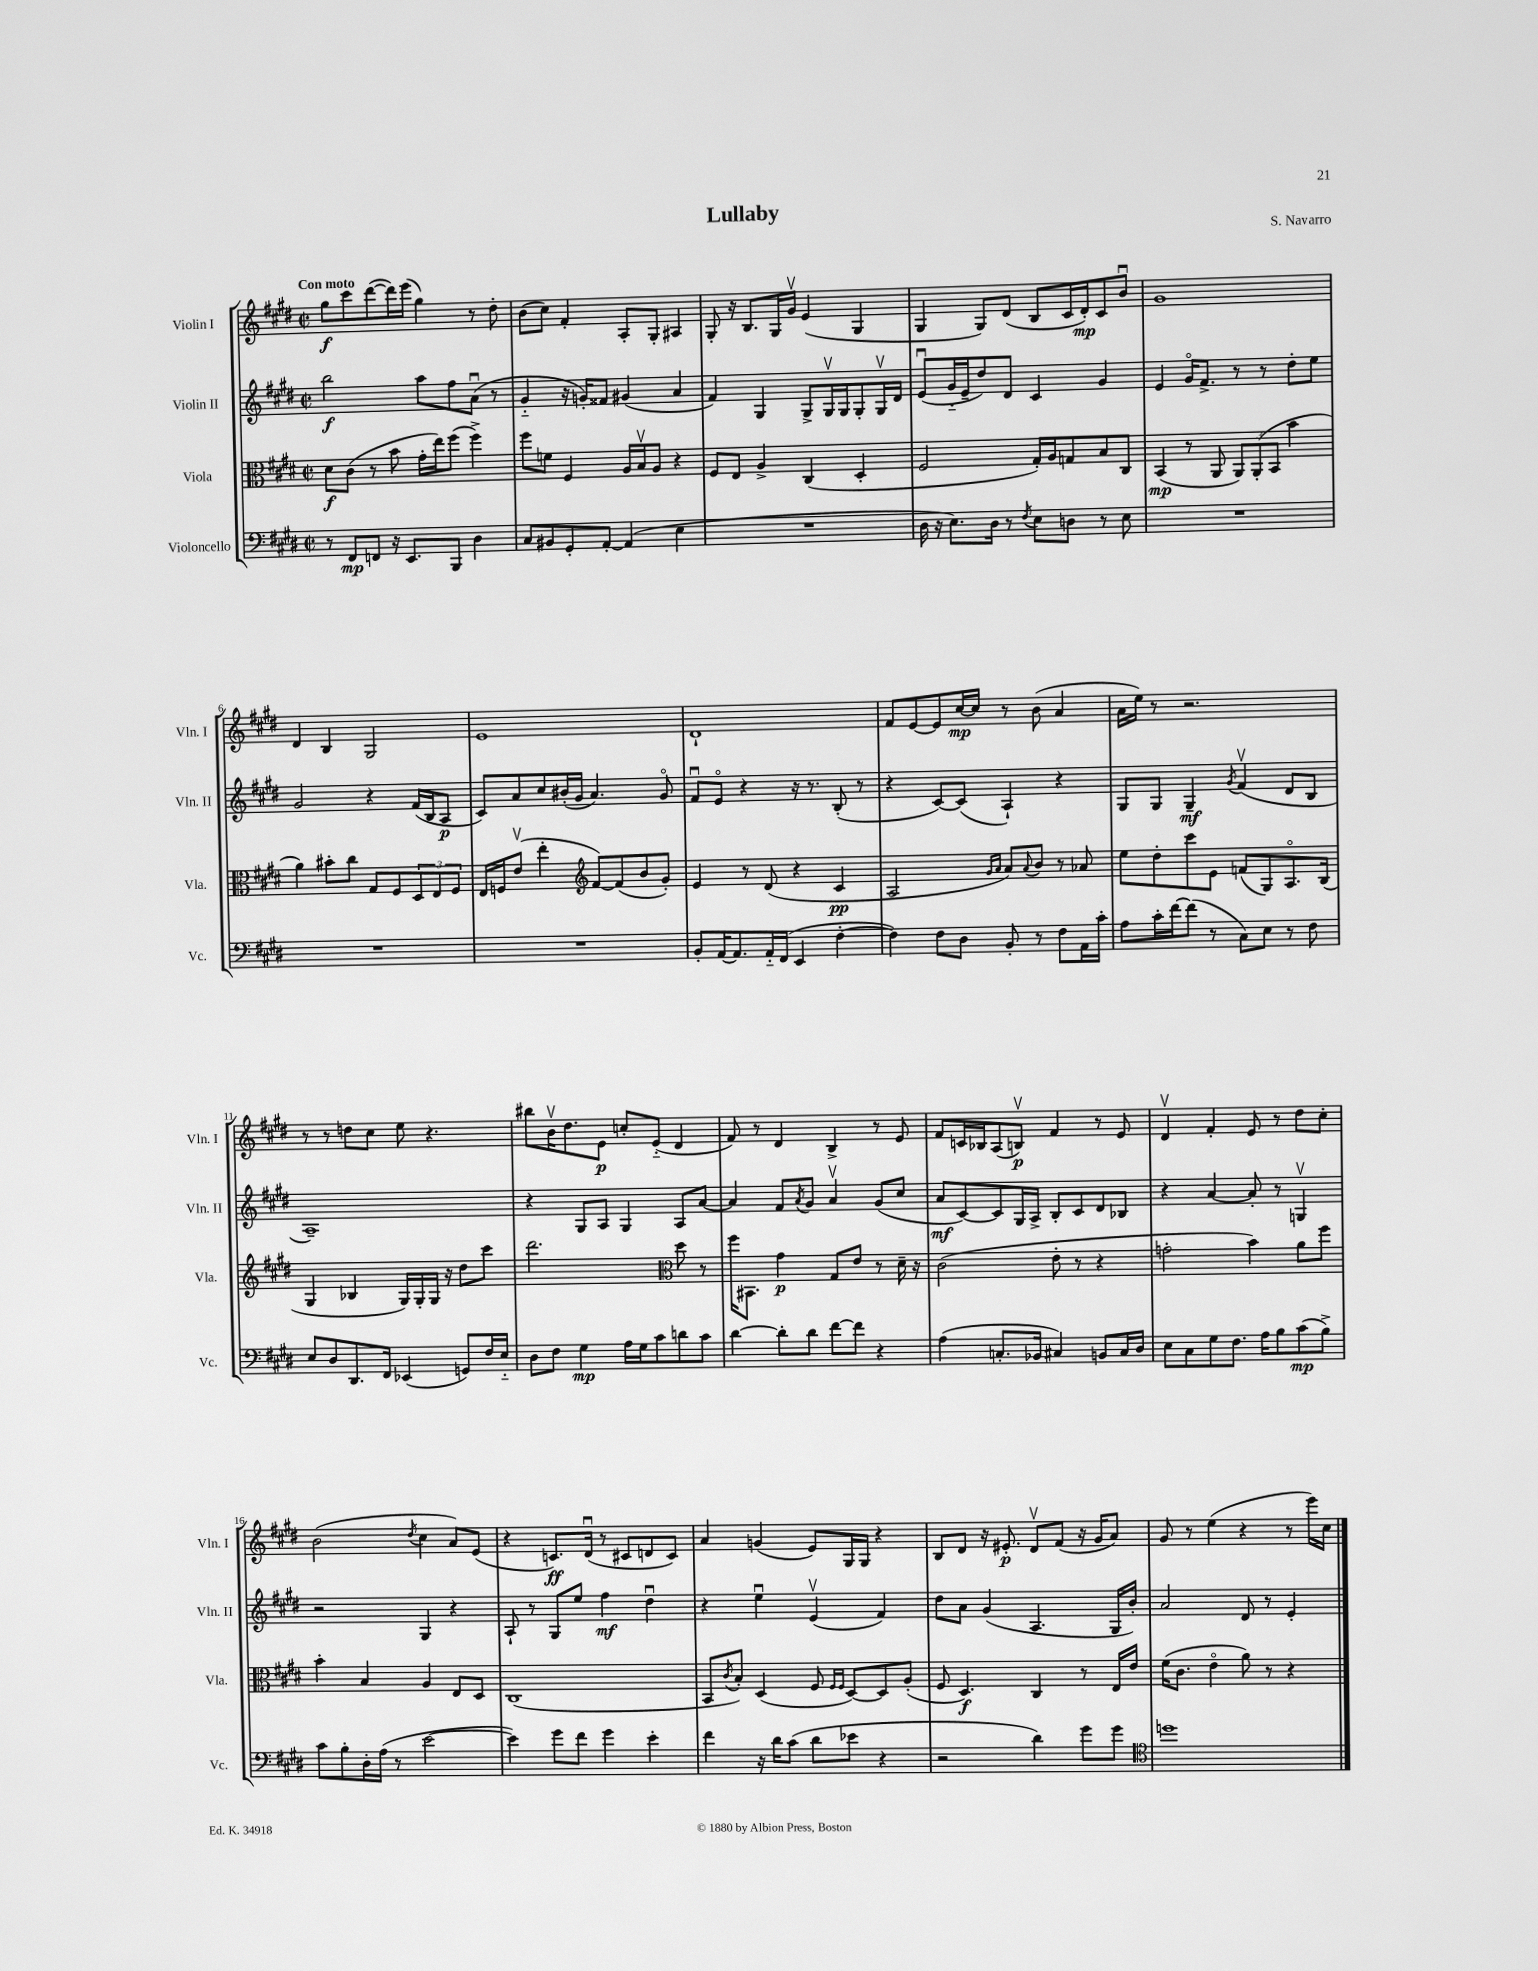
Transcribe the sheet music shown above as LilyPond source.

\header { title = "Lullaby" composer = "S. Navarro" }
<<
\new StaffGroup <<
\new Staff = "s0" \with { instrumentName = "Violin I" shortInstrumentName = "Vln. I" } {
    \clef treble \key e \major \defaultTimeSignature \time 2/2 \tempo "Con moto"
    gis''8\f cis'''8 dis'''8~( dis'''16) e'''16( gis''4) r8 dis''8-. |
    b'8( cis''8) fis'4-. a8-. gis8-. ais4 |
    gis8-. r16 b8. gis16 gis'16\upbow e'4( gis4 |
    gis4 gis8) dis'8( b8 cis'16 dis'16-.\mp) cis'8 b'8\downbow |
    gis'1 |
    dis'4 b4 gis2 |
    e'1 |
    dis'1-! |
    fis'8 e'8~ e'8 cis''16~\mp cis''16 r8 b'8( a'4 |
    a'16 e''16) r8 r2. |
    r8 r8 d''8 cis''8 e''8 r4. |
    bis''8 b'16\upbow dis''8. e'8\p c''8-. e'8-_( dis'4 |
    fis'8) r8 dis'4 b4-> r8 e'8 |
    fis'8 c'16 bes16 a8( b8\upbow\p) fis'4 r8 e'8 |
    dis'4\upbow fis'4-. e'8 r8 dis''8 cis''8-. |
    b'2( \acciaccatura { dis''8 } cis''4 a'8) e'8( |
    r4 c'8.\ff) dis'16\downbow( r8 cis'8 d'8 cis'8) |
    a'4 g'4( e'8) gis16 gis16 r4 |
    b8 dis'8 r16 eis'8.-.\p dis'8\upbow fis'8( r16 gis'16 a'8) |
    gis'8 r8 e''4( r4 r8 e'''16) cis''16 \bar "|." |
}
\new Staff = "s1" \with { instrumentName = "Violin II" shortInstrumentName = "Vln. II" } {
    \clef treble \key e \major \defaultTimeSignature \time 2/2
    b''2\f a''8 fis''8 a'8\downbow( r8 |
    gis'4-_ r16 g'16-.) fisis'8 gis'4( a'4 |
    fis'4) gis4 gis8-> gis16\upbow gis16 gis8-. gis16\upbow dis'16 |
    e'8\downbow( gis'16-_ e'16-- dis''8) dis'8 cis'4 gis'4 |
    e'4 gis'16\flageolet fis'8.-> r8 r8 dis''8-. e''8 |
    gis'2 r4 fis'16( b16 a8\p |
    cis'8) a'8 cis''8 bis'16-.( gis'16 a'4.) gis'8\flageolet |
    fis'8\downbow e'8\flageolet r4 r16 r8. b8-.( r8 |
    r4 cis'8~) cis'8( a4-!) r4 |
    gis8 gis8 gis4--\mf \acciaccatura { gis'8 } fis'4\upbow( dis'8 b8 |
    a1--) |
    r4 gis8 a8 gis4 a8 a'8~ |
    a'4 fis'8 \acciaccatura { a'8 } gis'8 a'4\upbow gis'8( cis''8 |
    a'8\mf cis'8~) cis'8 gis16 a16-> b8-. cis'8 dis'8 bes8 |
    r4 a'4~ a'8-. r8 g4\upbow |
    r2 gis4 r4 |
    a8-! r8 gis8 e''8 fis''4\mf dis''4\downbow |
    r4 e''4\downbow e'4\upbow( fis'4) |
    dis''8 a'8 gis'4( a4. gis16 b'16-.) |
    a'2 dis'8 r8 e'4-. \bar "|." |
}
\new Staff = "s2" \with { instrumentName = "Viola" shortInstrumentName = "Vla." } {
    \clef alto \key e \major \defaultTimeSignature \time 2/2
    dis'8\f cis'8( r8 b'8 gis'16-. e''16) fis''8( fis''4->) |
    fis''8 f'8 fis4 a16 b16\upbow a8 r4 |
    fis8 e8 a4-> cis4( dis4-. |
    fis2 gis16-.) a16 g8 b8 cis8 |
    b,4\mp( r8 a,8 \tuplet 3/2 { a,8) a,8-.( b,8 } b'4 |
    a'4) bis'8-. cis''8 gis8 fis8 \tuplet 3/2 { dis8 e8 fis8 } |
    e16 f16 e'8\upbow( e''4-. \clef treble fis'8~) fis'8( b'8 gis'8-.) |
    e'4 r8 dis'8( r4 cis'4\pp |
    a2 \grace { gis'16 a'16 } a'8) \appoggiatura { a'8 } b'8 r8 aes'8 |
    e''8 dis''8-. cis'''8 e'8 f'8( gis8) a8.\flageolet b16( |
    gis4 bes4 gis16) gis16-. gis16 r16 dis''8 cis'''8 |
    dis'''2. \clef alto dis''8 r8 |
    fis''16 bis,8. gis'4\p gis8 e'8 r8 dis'16-- r16 |
    cis'2( e'8-. r8 r4 |
    g'2-. b'4) a'8 fis''8 |
    b'4-. b4 a4 e8 dis8 |
    cis1( |
    b,8 \acciaccatura { cis'8 } b8-.) dis4( fis8 \grace { fis16 fis16 } dis8~) dis8 a8-.( |
    fis8 dis4.\f) cis4 r8 e16 e'16 |
    fis'16( cis'8. e'4\flageolet a'8) r8 r4 \bar "|." |
}
\new Staff = "s3" \with { instrumentName = "Violoncello" shortInstrumentName = "Vc." } {
    \clef bass \key e \major \defaultTimeSignature \time 2/2
    r8 fis,8\mp f,8 r16 e,8. b,,8 dis4 |
    cis8 bis,8 gis,8-. a,8~-. a,4( e4 |
    R1 |
    dis16 r16 e8.) dis16 r8 \acciaccatura { fis8 } e8 d8 r8 e8 |
    R1 |
    R1 |
    R1 |
    b,8-. a,16~ a,8. a,16-_ fis,16( e,4 fis4~-. |
    fis4) fis8 dis8 b,8-. r8 fis8 a,16 cis'16-. |
    a8 cis'16-. fis'16~ fis'8( r8 cis8) e8 r8 fis8 |
    e8 dis8 dis,8. fis,16 ees,4( g,8) fis16 e16-_ |
    dis8 fis8 gis4\mp a16 gis16 cis'8 d'8 cis'8 |
    dis'4~ dis'8-. dis'8 fis'8~ fis'8 r4 |
    a4( c8.-. bes,16 cis4) b,8 cis16 dis16 |
    e8 cis8 gis8 fis8. a16 b8 cis'8\mp( b8->) |
    cis'8 b8-. dis16-. a16( r8 e'2~ |
    e'4) gis'8 fis'8 gis'4 e'4-. |
    fis'4 r16 dis'16 cis'8( dis'8 ees'8 r4 |
    r2 dis'4) gis'8 gis'8 |
    \clef tenor d''1 \bar "|." |
}
>>
>>
